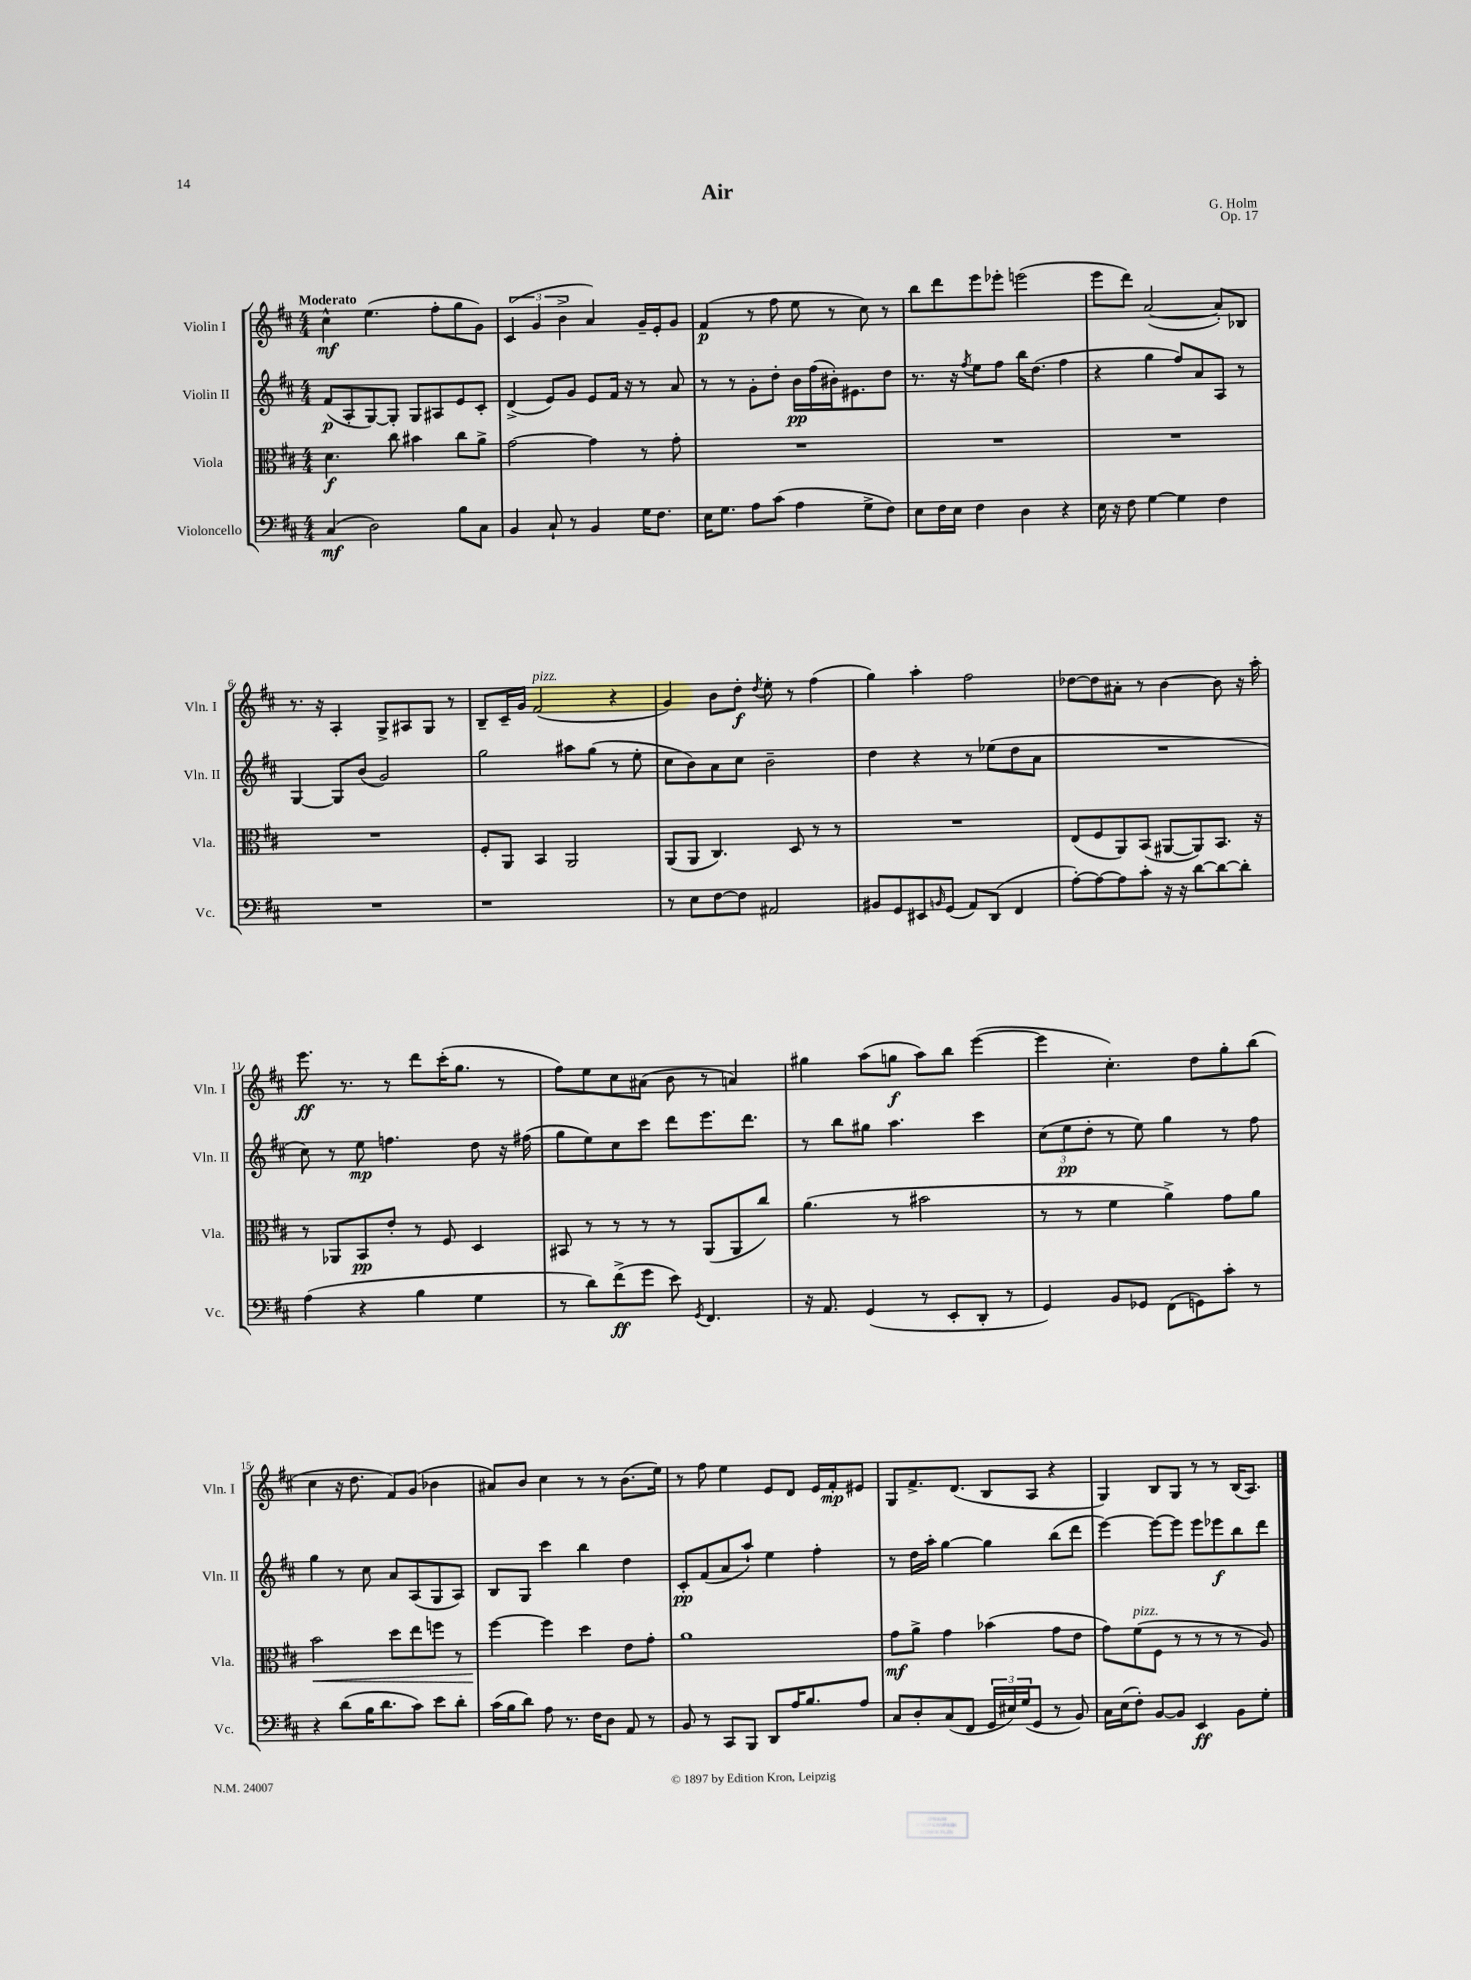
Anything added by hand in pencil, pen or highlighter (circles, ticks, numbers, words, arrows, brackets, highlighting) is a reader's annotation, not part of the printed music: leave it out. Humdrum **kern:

**kern	**dynam	**kern	**dynam	**kern	**dynam	**kern	**dynam
*part4	*part4	*part3	*part3	*part2	*part2	*part1	*part1
*staff4	*staff4	*staff3	*staff3	*staff2	*staff2	*staff1	*staff1
*I"Violoncello	*	*I"Viola	*	*I"Violin II	*	*I"Violin I	*
*I'Vc.	*	*I'Vla.	*	*I'Vln. II	*	*I'Vln. I	*
*clefF4	*	*clefC3	*	*clefG2	*	*clefG2	*
*k[f#c#]	*	*k[f#c#]	*	*k[f#c#]	*	*k[f#c#]	*
*M4/4	*	*M4/4	*	*M4/4	*	*M4/4	*
=1	=1	=1	=1	=1	=1	=1	=1
!	!	!	!	!	!	!LO:TX:a:B:t=Moderato	!
(4C#/	mf	4.d\	f	(8f#/L	p	4cc#^^\	mf
.	.	.	.	8A'/	.	.	.
2D\)	.	.	.	[8G/)	.	(4.ee\	.
.	.	8cc#\	.	8G'/J]	.	.	.
.	.	4b#X\	.	8G/L	.	.	.
.	.	.	.	8A#X/	.	8ff#'\L	.
8B\L	.	8cc#\L	.	8e/	.	8gg\	.
8C#\J	.	8a^\J	.	8c#'/J	.	8g\J)	.
=2	=2	=2	=2	=2	=2	=2	=2
4BB/	.	[2g\	.	(4d^/	.	(6c#/	.
.	.	.	.	.	.	6g/	.
8C#`/	.	.	.	8e/L)	.	.	.
.	.	.	.	.	.	6b^\	.
8r	.	.	.	8g/J	.	.	.
4BB/	.	4g\]	.	8e/L	.	4a/)	.
.	.	.	.	16f#/Jk	.	.	.
.	.	.	.	16r	.	.	.
16G\KL	.	8r	.	8r	.	16g~/LL	.
8.F#\J	.	.	.	.	.	16e'/J	.
.	.	8g'\	.	8a/	.	8g/J	.
=3	=3	=3	=3	=3	=3	=3	=3
16E\KL	.	1r	.	8r	.	(4f#/	p
8.G\J	.	.	.	.	.	.	.
.	.	.	.	8r	.	.	.
8A\L	.	.	.	8g'\L	.	8r	.
(8c#\J	.	.	.	8dd'\J	.	8ff#\	.
4A\	.	.	.	16b\LL	pp	8ee\	.
.	.	.	.	(16ff#\	.	.	.
.	.	.	.	16b#X'\J)	.	8r	.
.	.	.	.	8.e#X\	.	.	.
8G^\L	.	.	.	.	.	8cc#\)	.
8F#\J)	.	.	.	8dd\J	.	8r	.
=4	=4	=4	=4	=4	=4	=4	=4
8E\L	.	1r	.	8.r	.	8bb\L	.
16F#\L	.	.	.	.	.	8ddd\	.
16E\JJ	.	.	.	16r	.	.	.
.	.	.	.	8qff#/	.	.	.
4F#\	.	.	.	8ee\L	.	8eee\	.
.	.	.	.	8ff#\J	.	8eee-X'\J	.
4D\	.	.	.	16bb\KL	.	(2eeen\	.
.	.	.	.	(8.dd\J	.	.	.
4r	.	.	.	4ff#\	.	.	.
=5	=5	=5	=5	=5	=5	=5	=5
16E\	.	1r	.	4r	.	8eee\L	.
16r	.	.	.	.	.	.	.
8F#\	.	.	.	.	.	8ddd\J)	.
[4G\	.	.	.	4gg\	.	([2a/	.
4G\]	.	.	.	8ff#/L)	.	.	.
.	.	.	.	8a/	.	.	.
4F#\	.	.	.	8A/J	.	8a'/L])	.
.	.	.	.	8r	.	8B-X/J	.
!!LO:LB:g=z
=6	=6	=6	=6	=6	=6	=6	=6
1r	.	1r	.	[4G/	.	8.r	.
.	.	.	.	.	.	16r	.
.	.	.	.	8G/L]	.	4A'/	.
.	.	.	.	(8b/J	.	.	.
.	.	.	.	2g/)	.	8G^/L	.
.	.	.	.	.	.	8A#X/	.
.	.	.	.	.	.	8G/J	.
.	.	.	.	.	.	8r	.
=7	=7	=7	=7	=7	=7	=7	=7
1r	.	8F#'/L	.	2gg\	.	8B~/L	.
.	.	8AA/J	.	.	.	16c#~/L	.
.	.	.	.	.	.	16g/JJ	.
!	!	!	!	!	!	!LO:TX:a:i:t=pizz.	!
.	.	4BB/	.	.	.	(2f#/	.
.	.	2AA/	.	8aa#X\L	.	.	.
.	.	.	.	(8gg\J	.	.	.
.	.	.	.	8r	.	4r	.
.	.	.	.	8ee'\	.	.	.
=8	=8	=8	=8	=8	=8	=8	=8
8r	.	(8AA/L	.	8cc#\L	.	4g/)	.
8E\L	.	8AA/J	.	8b\)	.	.	.
[8F#\	.	4.C#/)	.	8a\	.	8b\L	.
8F#\J]	.	.	.	8cc#\J	.	8dd'\J	f
.	.	.	.	.	.	8qdd/	.
2AA#X/	.	.	.	2b~\	.	8ee'\	.
.	.	8D/	.	.	.	8r	.
.	.	8r	.	.	.	(4ff#\	.
.	.	8r	.	.	.	.	.
=9	=9	=9	=9	=9	=9	=9	=9
8BB#X/L	.	1r	.	4dd\	.	4gg\)	.
8GG/	.	.	.	.	.	.	.
8EE#X/	.	.	.	4r	.	4aa'\	.
16qqBBn/	.	.	.	.	.	.	.
(8GG/J	.	.	.	.	.	.	.
8AA/L)	.	.	.	8r	.	2ff#\	.
(8DD/J	.	.	.	(8ee-X\L	.	.	.
4FF#/	.	.	.	8dd\	.	.	.
.	.	.	.	8a\J	.	.	.
=10	=10	=10	=10	=10	=10	=10	=10
[8A'\L)	.	(8E/L	.	1r	.	[8dd-X\L	.
8A\_	.	8F#/	.	.	.	8dd-\]	.
8A\]	.	8AA/)	.	.	.	8a#X'\J	.
8c#'\J	.	(8BB/J	.	.	.	8r	.
16r	.	[8AA#X/L	.	.	.	[4b\	.
16r	.	.	.	.	.	.	.
[8d\L	.	8AA#/])	.	.	.	.	.
8d\_	.	8.BB/J	.	.	.	8b\]	.
8d'\J]	.	.	.	.	.	16r	.
.	.	16r	.	.	.	16aa'\	.
!!LO:LB:g=z
=11	=11	=11	=11	=11	=11	=11	=11
(4A\	.	8r	.	8cc#\)	.	8.eee\	ff
.	.	8AA-X/L	.	8r	.	.	.
.	.	.	.	.	.	8.r	.
4r	.	8BB/	pp	8ee\	mp	.	.
.	.	8e'/J	.	4.ffn\	.	8r	.
4B\	.	8r	.	.	.	8ddd\L	.
.	.	8F#/	.	.	.	(16ccc#'\K	.
.	.	.	.	.	.	8.gg\J	.
4G\	.	4D/	.	8dd\	.	.	.
.	.	.	.	16r	.	8r	.
.	.	.	.	(16ff#X\	.	.	.
=12	=12	=12	=12	=12	=12	=12	=12
8r	.	8BB#X/	.	8gg\L	.	8ff#\L)	.
8d\L)	.	8r	.	8ee\)	.	8ee\	.
(8f#^\	ff	8r	.	8cc#\	.	8cc#\	.
8g\J	.	8r	.	8ccc#\J	.	(8a#X\J	.
8e\)	.	8r	.	8ddd\L	.	8b\	.
8qGG/	.	.	.	.	.	.	.
4.FF#/	.	(8AA/L	.	8.eee\	.	8r	.
.	.	8AA/	.	.	.	4an/)	.
.	.	.	.	8.ddd\J	.	.	.
.	.	8cc#/J)	.	.	.	.	.
=13	=13	=13	=13	=13	=13	=13	=13
16r	.	(4.a\	.	8r	.	4gg#X\	.
8.AA/	.	.	.	.	.	.	.
.	.	.	.	8bb\L	.	.	.
(4GG/	.	.	.	8gg#X\J	.	(8aa\L	.
.	.	8r	.	4.aa\	.	8ggn\J	f
8r	.	2b#X\	.	.	.	8aa\L)	.
8EE'/L	.	.	.	.	.	8bb\J	.
8DD'/J	.	.	.	4ccc#\	.	([4eee\	.
8r	.	.	.	.	.	.	.
=14	=14	=14	=14	=14	=14	=14	=14
4GG/)	.	8r	.	(12cc#\L	.	4eee\]	.
.	.	.	.	12ee\	pp	.	.
.	.	8r	.	.	.	.	.
.	.	.	.	12dd'\J	.	.	.
8BB/L	.	4f#\	.	8r	.	4.cc#'\)	.
8GG-X/J	.	.	.	8ee\)	.	.	.
(8FF#\L	.	4a^\)	.	4gg\	.	.	.
8GGn\)	.	.	.	.	.	8dd\L	.
8c#'\J	.	8g\L	.	8r	.	8gg'\	.
8r	.	8a\J	.	8ff#\	.	(8bb\J	.
!!LO:LB:g=z
=15	=15	=15	=15	=15	=15	=15	=15
!	!	!	!LO:HP:b	!	!	!	!
4r	.	2b\	<	4gg\	.	4cc#\	.
(8d\L	.	.	.	8r	.	16r	.
.	.	.	.	.	.	8.dd\	.
16B\K	.	.	.	8cc#\	.	.	.
8.d\	.	.	.	.	.	.	.
.	.	8dd\L	.	8a/L	.	8f#/L)	.
8c#\J)	.	8ee\	.	(8A/	.	(8g/J	.
8e\L	.	8ffn\J	.	8G/	.	4b-X\	.
8d'\J	.	8r	.	8A/J)	.	.	.
=16	=16	=16	=16	=16	=16	=16	=16
(16c#\LL	.	[4ff#\	.	8B/L	.	8a#X/L)	.
16B\J	.	.	.	.	.	.	.
8d\J)	.	.	.	8G/J	.	8b/J	.
8A\	.	4ff#\]	[	4ccc#\	.	4cc#\	.
8.r	.	.	.	.	.	.	.
.	.	4dd\	.	4bb\	.	8r	.
16F#\KL	.	.	.	.	.	.	.
8D\J	.	.	.	.	.	8r	.
8AA/	.	8e\L	.	4dd\	.	(8.b\L	.
8r	.	8g'\J	.	.	.	.	.
.	.	.	.	.	.	16ee\Jk)	.
=17	=17	=17	=17	=17	=17	=17	=17
8BB/	.	1a	.	8c#'/L	pp	8r	.
8r	.	.	.	(8f#/	.	8ff#\	.
8CC#/L	.	.	.	8a/	.	4ee\	.
8BBB/J	.	.	.	8aa`/J)	.	.	.
8DD/L	.	.	.	4ee\	.	8e/L	.
16A/K	.	.	.	.	.	8d/J	.
8.B/	.	.	.	.	.	.	.
.	.	.	.	4ff#'\	.	16e/LL	.
.	.	.	.	.	.	16f#'/J	mp
8A/J	.	.	.	.	.	8e#X/J	.
=18	=18	=18	=18	=18	=18	=18	=18
8C#/L	.	8g\L	mf	8r	.	8G/L	.
8D'/	.	8a^\J	.	16dd\LL	.	8.f#^/	.
.	.	.	.	16aa'\JJ	.	.	.
(8C#/	.	4g\	.	[4gg\	.	.	.
.	.	.	.	.	.	(8.d/J	.
8FF#/J	.	.	.	.	.	.	.
24GG/LL	.	(4b-X\	.	4gg\]	.	8B/L	.
24E#X/)	.	.	.	.	.	.	.
(24G/J	.	.	.	.	.	.	.
8GG/J	.	.	.	.	.	8A/J	.
8r	.	8g\L	.	(8bb\L	.	4r	.
8BB/)	.	8e\J	.	8ddd\J	.	.	.
=19	=19	=19	=19	=19	=19	=19	=19
16C#\LL	.	8g\L)	.	[4eee\)	.	4G/)	.
(16E\J	.	.	.	.	.	.	.
!	!	!LO:TX:a:i:t=pizz.	!	!	!	!	!
8F#'\J)	.	(8f#\	.	.	.	.	.
[8BB/L	.	8F#\J	.	8eee\L_	.	8B/L	.
8BB/J]	.	8r	.	8eee\J]	.	8G/J	.
4EE/	ff	8r	.	8eee\L	.	8r	.
.	.	8r	.	8eee-X\	f	8r	.
8BB\L	.	8r	.	8bb\	.	(16B/KL	.
.	.	.	.	.	.	8.A/J)	.
8G'\J	.	8A/)	.	8ddd\J	.	.	.
==	==	==	==	==	==	==	==
*-	*-	*-	*-	*-	*-	*-	*-
